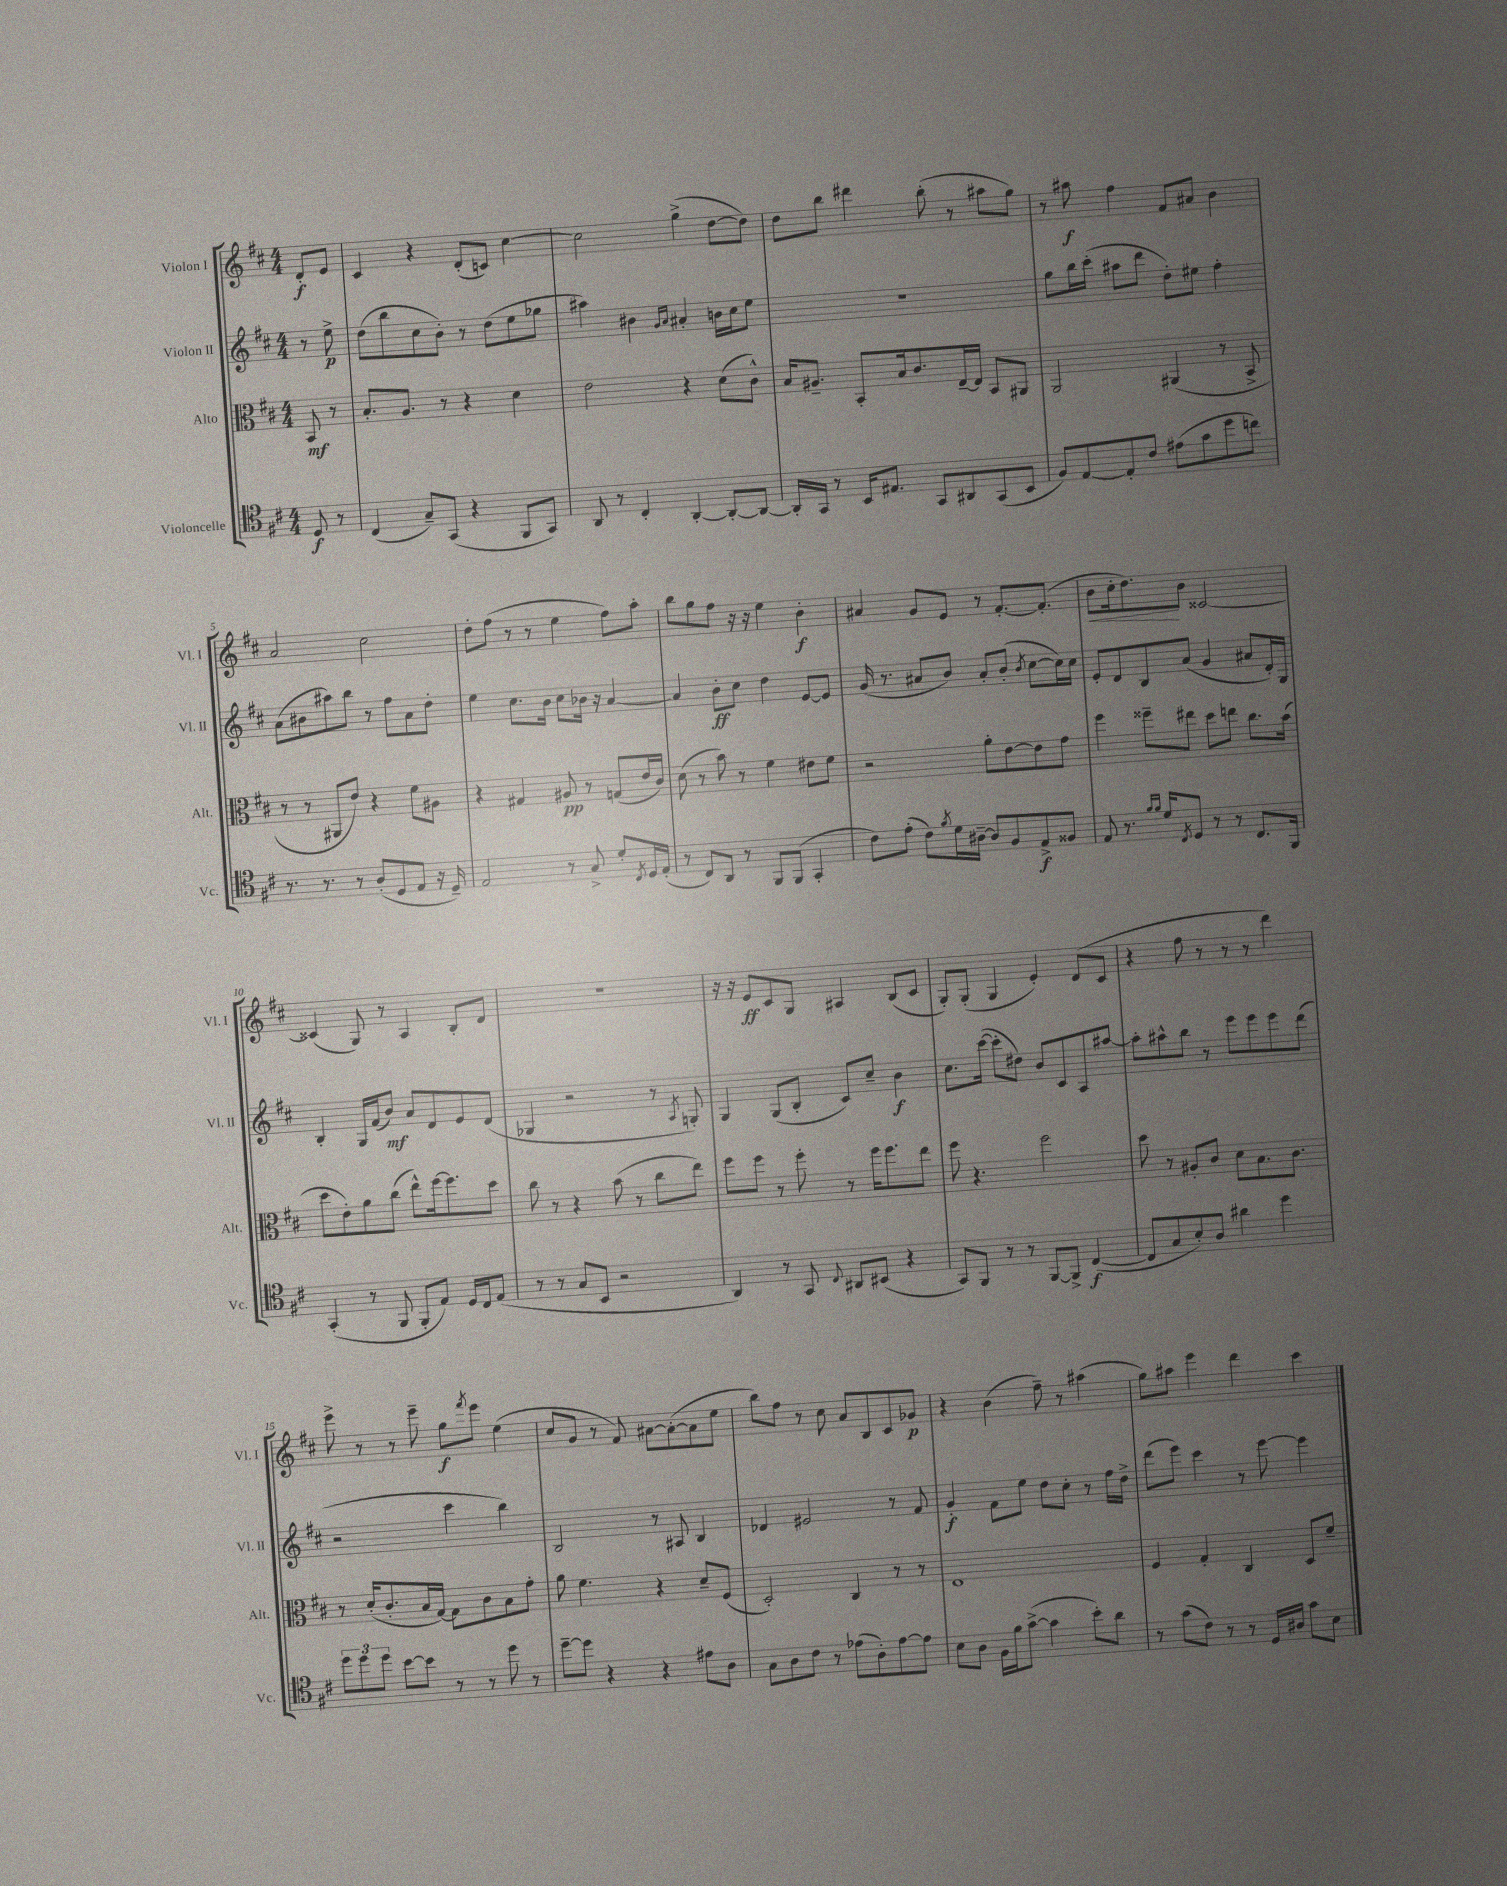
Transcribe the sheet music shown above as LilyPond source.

<<
\new StaffGroup <<
\new Staff = "s0" \with { instrumentName = "Violon I" shortInstrumentName = "Vl. I" } {
    \clef treble \key d \major \numericTimeSignature \time 4/4 \partial 4
    d'8-.\f e'8 |
    cis'4 r4 d'8-.( c'8) cis''4~ |
    cis''2 g''4->( d''8~ d''8) |
    d''8 b''8 dis'''4 b''8-.( r8 ais''8 g''8) |
    r8 ais''8\f fis''4 fis'8 ais'8 b'4 |
    a'2 cis''2 |
    d''8-. fis''8( r8 r8 e''4 fis''8) a''8-. |
    b''8 g''8 fis''8 r16 r16 e''4 b'4-.\f |
    ais'4 g'8 e'8 r8 fis'8.~-. fis'8.-.( |
    b'8\< cis''16-. d''8.\!) b'8 cisis'2~ |
    cisis'4( g8) r8 a4 b8-. d'8 |
    R1 |
    r16 r16 e'8\ff cis'8 g8 ais4 b8( cis'8 |
    g8-.) g8-.( g4 e'4-.) d'8( cis'8 |
    r4 fis''8 r8 r8 r8 d'''4) |
    e'''8-> r8 r8 e'''8-- g''8\f \acciaccatura { fis'''8 } e'''8 e''4( |
    cis''8 g'8 r8 fis'8) ais'8~ ais'8~-.( ais'8 e''8 |
    b''8) fis''8 r8 cis''8 a'8 b8 cis'8 ges'8\p |
    r4 b'4( fis''8--) r8 ais''4( |
    g''8) ais''8 e'''4 d'''4 cis'''4 \bar "|." |
}
\new Staff = "s1" \with { instrumentName = "Violon II" shortInstrumentName = "Vl. II" } {
    \clef treble \key d \major \numericTimeSignature \time 4/4 \partial 4
    r8 e''8->\p |
    d''8( b''8 cis''8 b'8-.) r8 d''8( e''8 ges''8 |
    ais''4) bis'4 \grace { g'16 a'16 } ais'4-. b'16 cis''16 e''8 |
    R1 |
    g''8 b''16 cis'''16-.( ais''8 d'''8 d''8-.) eis''8 fis''4-. |
    a'8( bis'8 ais''8) b''8 r8 fis''8 a'8 d''8-. |
    e''4 cis''8. b'16 cis''8 bes'16 r16 a'4~ |
    a'4 b'8-.\ff cis''8 d''4 e'8~ e'8 |
    g'16( r8. ais'8 b'8) ais'8-. b'8-.( \acciaccatura { b'8 } cis''8~ cis''16) cis''16 |
    e'8-. d'8 b8 a'8( g'4 ais'8 d'16-.) g16 |
    b4-. g16 fis'16( b'8\mf) a'8 d'8 e'8 d'8( |
    ges4 r2 r8 \acciaccatura { a8 } g8-.) |
    g4 g8( b8-. cis'8) cis''8-- b'4\f |
    cis''8. cis'''16~( cis'''8-. dis''8) b'8 cis'8 a8 ais''8~ |
    ais''8-. ais''8-^ b''8 r8 e'''8 e'''8 e'''8 d'''8( |
    r2 cis'''4 b''4) |
    b2 r8 ais8 b4 |
    des'4 eis'2 r8 fis'8 |
    g'4-.\f fis'8 e''8 d''8 cis''8-. r8 fis''16 d''16-> |
    d'''8( e'''8) cis'''4 r8 e'''8~ e'''4 \bar "|." |
}
\new Staff = "s2" \with { instrumentName = "Alto" shortInstrumentName = "Alt." } {
    \clef alto \key d \major \numericTimeSignature \time 4/4 \partial 4
    b,8\mf r8 |
    b8.-. a8. r8 r4 d'4 |
    e'2 r4 d'8( cis'8-^) |
    b16 ais8.-- b,8-. b16 cis'8. e16~-- e16 b,8 ais,8 |
    a,2 ais,4( r8 b,8-> |
    r8 r8 ais,8 e'8) r4 fis'8 ais8 |
    r4 gis4 ais8\pp r8 g8( e'16 cis'16) |
    d'8( r8 b'8) r8 fis'4 eis'8 fis'8 |
    r2 a'8-. e'8~ e'8 g'8 |
    fis''4 fisis''8-- eis''8 d''8 e''8 cis''8. b'16( |
    d''8 e'8-.) a'8 cis''8( e''8-^) fis''16~ fis''8. d''8 |
    cis''8 r8 r4 b'8( r8 cis''8 e''8) |
    fis''8 fis''8 r8 fis''8-. r8 fis''16 fis''8. e''8 |
    fis''8 r4. fis''2 |
    d''8 r8 ais8-. cis'8 d'8 b8. cis'8. |
    r8 d'16-.( cis'8.-. b16 g16~) g8 cis'8 b8 g'8-. |
    a'8 fis'4. r4 d'8-- fis8( |
    d2-.) cis4 r8 r8 |
    e1 |
    fis4 g4-. cis4 d8 fis'8-- \bar "|." |
}
\new Staff = "s3" \with { instrumentName = "Violoncelle" shortInstrumentName = "Vc." } {
    \clef tenor \key d \major \numericTimeSignature \time 4/4 \partial 4
    d8\f r8 |
    cis4( g8--) g,8( r4 fis,8 g,8) |
    a,8 r8 cis4-. a,4~-. a,8~-. a,8~ |
    a,16-. g,16 r8 b,16 eis8. g,8 ais,8 g,8( b,8 |
    fis8) e8~ e8-. cis'8 eis'8( g'8 d''8 c''8) |
    r8. r8. r8 a8-.( d8 e8 r16 d16--) |
    e2 r8 g8-> d'8-. \acciaccatura { cis8 } d16 e16-.( |
    r8 cis8) a,8 r8 fis,8 fis,8( g,4-. |
    cis'8) e'8-.( cis'8) \acciaccatura { fis'8 } d'16 ais16~-- ais8 fis8 e8->\f fisis8 |
    e8 r8. \grace { fis'16 fis'16 } d'16 \acciaccatura { cis8 } d8 r8 r8 cis8. fis,16 |
    g,4-.( r8 fis,8 fis,8-. e8) d16 cis16 e8( |
    r8 r8 g8 b,8 r2 |
    a,4) r8 g,8 \appoggiatura { cis8 } ais,8 bis,8( r4 |
    g,8) fis,8 r8 r8 fis,8~ fis,8-> cis4~\f( |
    cis8 g8 b8-.) a8 ais'4 d''4 |
    \tuplet 3/2 { d''8 d''8 d''8 } b'8~ b'8 r8 r8 d''8 r8 |
    d''8~-- d''8 r4 r4 eis'8 a8 |
    g8 a8 cis'8 r8 ees'8( a8-.) ees'8~ ees'8 |
    b8 a8 fis16 fis'16 g'8~->( g'4 b'8-.) a'8 |
    r8 g'8( cis'8) r8 r8 d16 ais16 g'8 b8 \bar "|." |
}
>>
>>
